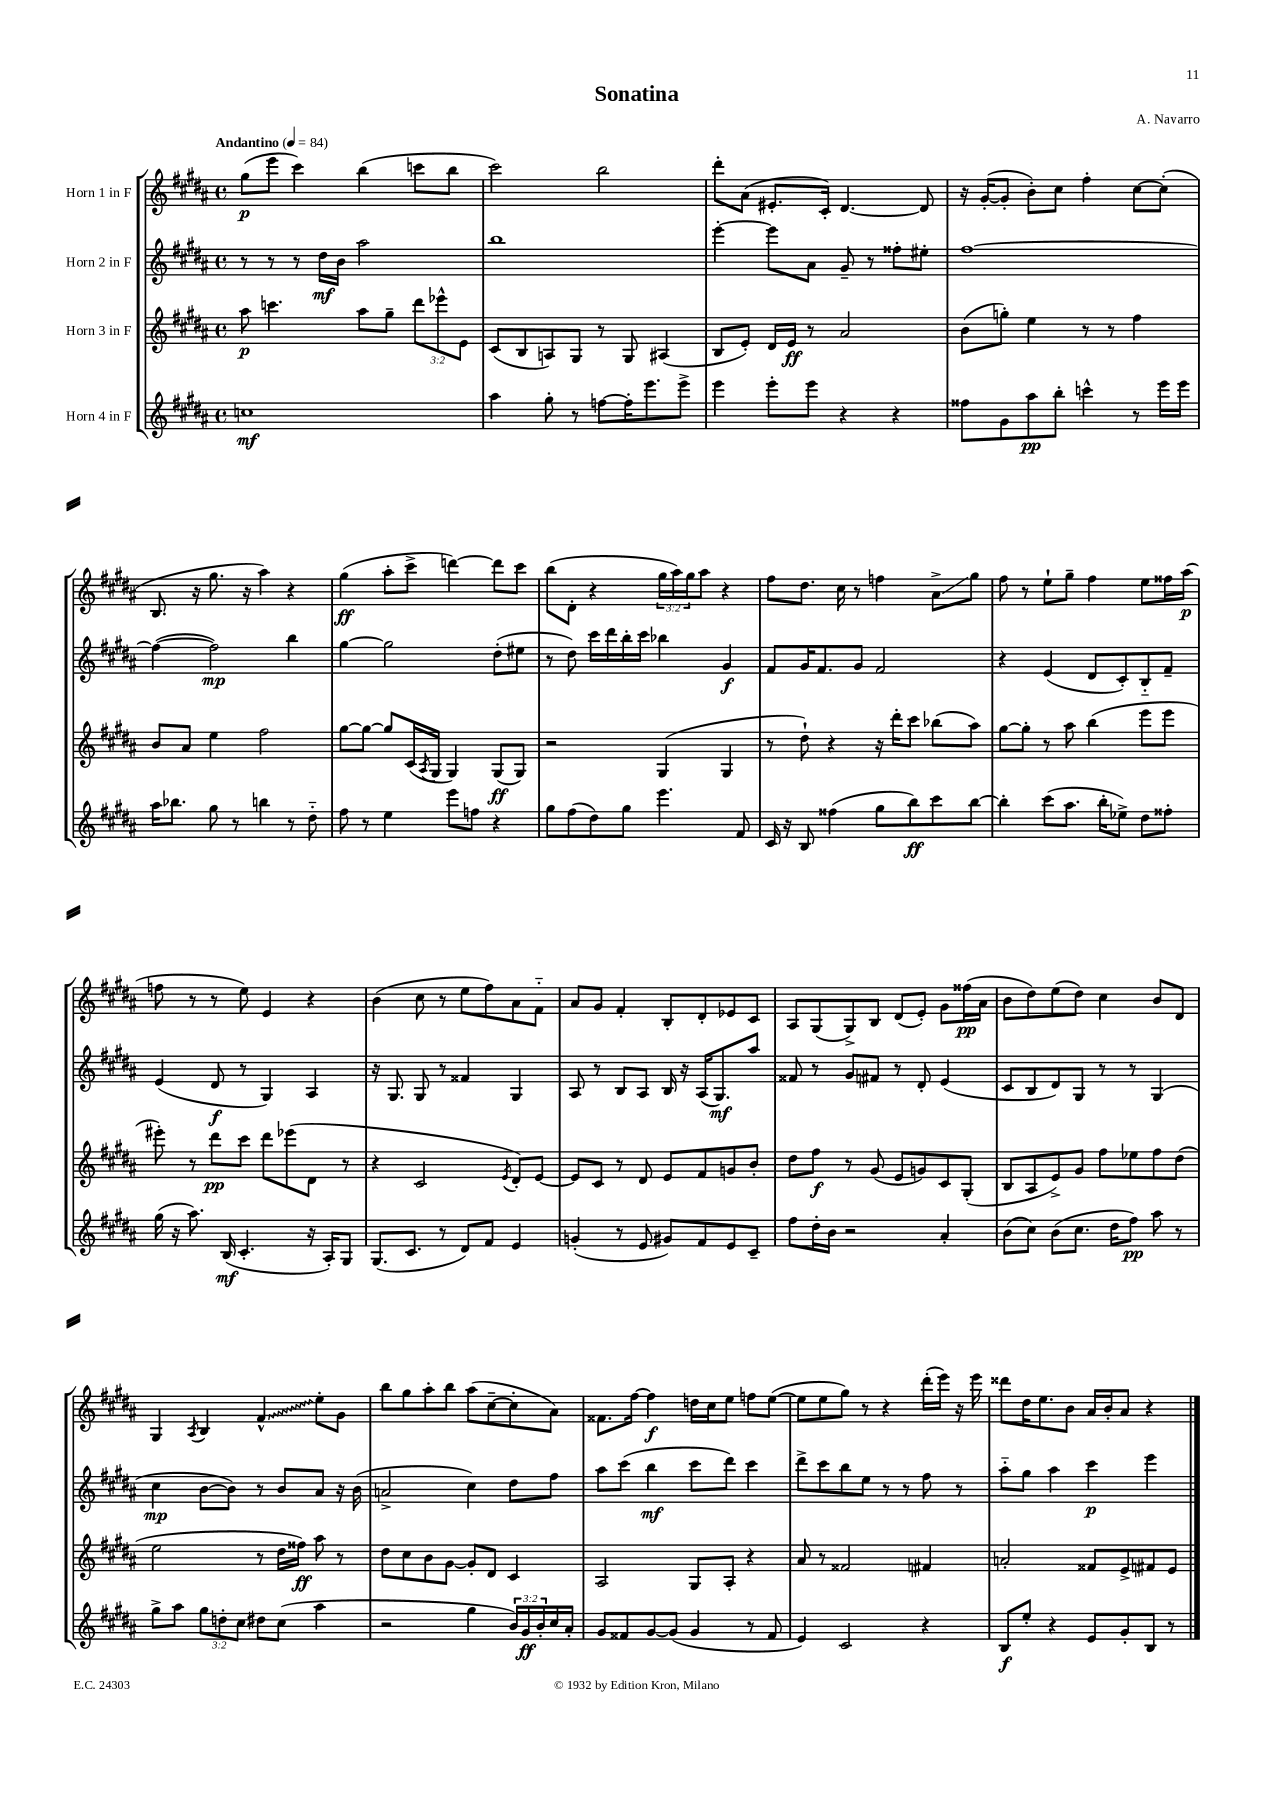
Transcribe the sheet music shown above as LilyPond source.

\header { title = "Sonatina" composer = "A. Navarro" }
<<
\new StaffGroup <<
\new Staff = "s0" \with { instrumentName = "Horn 1 in F" } {
    \clef treble \key b \major \defaultTimeSignature \time 4/4 \override Staff.TupletNumber.text = #tuplet-number::calc-fraction-text \tempo "Andantino" 4 = 84
    gis''8\p( e'''8 cis'''4) b''4( c'''8 b''8 |
    cis'''2) b''2 |
    dis'''8-. ais'8( eis'8.-. cis'16-.) dis'4.~ dis'8 |
    r16 gis'16~-.( gis'8-. b'8-.) cis''8 fis''4-. cis''8~ cis''8-.( |
    b8. r16 gis''8. r16 ais''4) r4 |
    gis''4\ff( ais''8-. cis'''8-> d'''4~) d'''8 cis'''8 |
    b''8( dis'8-. r4 \tuplet 3/2 { gis''16 ais''16) gis''16 } ais''8 r4 |
    fis''8 dis''8. cis''16 r8 f''4 ais'8->\glissando gis''8 |
    fis''8 r8 e''8-! gis''8-- fis''4 e''8 fisis''16 ais''16\p( |
    f''8 r8 r8 e''8) e'4 r4 |
    b'4( cis''8 r8 e''8 fis''8) ais'8 fis'8-_ |
    ais'8 gis'8 fis'4-. b8-. dis'8-. ees'8 cis'8 |
    ais8 gis8( gis8->) b8 dis'8( e'8-.) gis'8 fisis''16\pp( ais'16 |
    b'8 dis''8) e''8( dis''8) cis''4 b'8 dis'8 |
    gis4 \acciaccatura { ais8 } b4 \once \override Glissando.style = #'zigzag fis'4-^\glissando e''8-. gis'8 |
    b''8 gis''8 ais''8-. b''8 ais''8( cis''8~-- cis''8-. ais'8) |
    fisis'8. fis''16~ fis''4\f d''16 cis''16 e''8 f''8 e''8~( |
    e''8 e''8 gis''8) r8 r4 dis'''16-.( e'''16) r16 e'''16 |
    disis'''8 dis''16 e''8. b'8 ais'16 b'16-. ais'8 r4 \bar "|." |
}
\new Staff = "s1" \with { instrumentName = "Horn 2 in F" } {
    \clef treble \key b \major \defaultTimeSignature \time 4/4
    r8 r8 r8 dis''16\mf b'16 ais''2 |
    b''1 |
    e'''4~-. e'''8 ais'8 gis'8-- r8 fisis''8-. eis''8-. |
    fis''1~ |
    fis''4~( fis''2\mp) b''4 |
    gis''4~ gis''2 dis''8-.( eis''8 |
    r8 dis''8) cis'''16 dis'''16 b''16-. cis'''16 bes''4 gis'4\f |
    fis'8 gis'16 fis'8. gis'8 fis'2 |
    r4 e'4( dis'8 cis'8-.) b8-_ fis'8-- |
    e'4( dis'8\f r8 gis4) ais4 |
    r16 gis8. gis8 r8 fisis'4 gis4 |
    ais8 r8 b8 ais8 b16 r16 ais16( gis8.\mf) ais''8 |
    fisis'8 r8 gis'8 fis'8 r8 dis'8-. e'4( |
    cis'8 b8 dis'8) gis8 r8 r8 gis4( |
    cis''4\mp b'8~ b'8) r8 b'8 ais'8 r16 b'16( |
    a'2-> cis''4) dis''8 fis''8 |
    ais''8 cis'''8( b''4\mf cis'''8 dis'''8) cis'''4 |
    dis'''8-> cis'''8 b''8 e''8 r8 r8 fis''8 r8 |
    ais''8-_ gis''8 ais''4 cis'''4\p e'''4 \bar "|." |
}
\new Staff = "s2" \with { instrumentName = "Horn 3 in F" } {
    \clef treble \key b \major \defaultTimeSignature \time 4/4 \override Staff.TupletNumber.text = #tuplet-number::calc-fraction-text
    ais''8\p c'''4. ais''8 gis''8-- \tuplet 3/2 { dis'''8 ees'''8-^ e'8 } |
    cis'8( b8 a8) gis8 r8 gis8 ais4( |
    b8 e'8-.) dis'16 e'16\ff r8 ais'2 |
    b'8( g''8-.) e''4 r8 r8 fis''4 |
    b'8 ais'8 e''4 fis''2 |
    gis''8~ gis''8~ gis''8 cis'16( \acciaccatura { ais8 } gis16 gis4) gis8\ff( gis8) |
    r2 gis4( gis4 |
    r8 dis''8-!) r4 r16 dis'''16-. cis'''8 bes''8( ais''8) |
    gis''8~ gis''8-. r8 ais''8 b''4( e'''8 e'''8 |
    eis'''8-.) r8 dis'''8\pp cis'''8 dis'''8 ees'''8( dis'8 r8 |
    r4 cis'2 \acciaccatura { e'8 } dis'8-.) e'8~ |
    e'8 cis'8 r8 dis'8 e'8 fis'8 g'8 b'8-. |
    dis''8 fis''8\f r8 gis'8( e'8 g'8) cis'8 gis8-.( |
    b8 ais8 e'8->) gis'8 fis''8 ees''8 fis''8 dis''8( |
    e''2 r8 dis''16 fisis''16\ff) ais''8 r8 |
    dis''8 cis''8 b'8 gis'8~ gis'8-. dis'8 cis'4 |
    ais2 gis8 ais8-. r4 |
    ais'8 r8 fisis'2 fis'4 |
    a'2-. fisis'8 e'8-> fis'8 e'8 \bar "|." |
}
\new Staff = "s3" \with { instrumentName = "Horn 4 in F" } {
    \clef treble \key b \major \defaultTimeSignature \time 4/4 \override Staff.TupletNumber.text = #tuplet-number::calc-fraction-text
    c''1\mf |
    ais''4 gis''8-. r8 f''8~ f''16-. e'''8. e'''8-> |
    e'''4 e'''8-. e'''8 r4 r4 |
    fisis''8 gis'8 ais''8\pp b''8-. c'''4-^ r8 e'''16 e'''16 |
    ais''16 bes''8. gis''8 r8 b''4 r8 dis''8-_ |
    fis''8 r8 e''4 e'''8 f''8 r4 |
    gis''8 fis''8( dis''8) gis''8 e'''4. fis'8 |
    cis'16 r16 b8 fisis''4( gis''8 b''8\ff) cis'''8 b''8~ |
    b''4-. cis'''8( ais''8. b''16-. ees''8->) dis''8 fisis''8-. |
    gis''16( r16 ais''8.) b16\mf( cis'4.-. r16 ais16-.) gis8 |
    gis8.( cis'8. r8 dis'8) fis'8 e'4 |
    g'4-.( r8 e'8 gis'8) fis'8 e'8 cis'8-- |
    fis''8 dis''16-. b'16 r2 ais'4-. |
    b'8( cis''8) b'8( cis''8. dis''16 fis''8\pp) ais''8 r8 |
    gis''8-> ais''8 \tuplet 3/2 { gis''8 d''8-. cis''8 } dis''8 cis''8( ais''4 |
    r2 gis''4 \tuplet 3/2 { b'16) gis'16\ff b'16-. } cis''16 ais'16-. |
    gis'8 fisis'8 gis'8~ gis'8( gis'4 r8 fisis'8 |
    e'4) cis'2 r4 |
    b8\f e''8-. r4 e'8 gis'8-. b8 r8 \bar "|." |
}
>>
>>
\layout { \context { \Score \remove "Bar_number_engraver" } }
